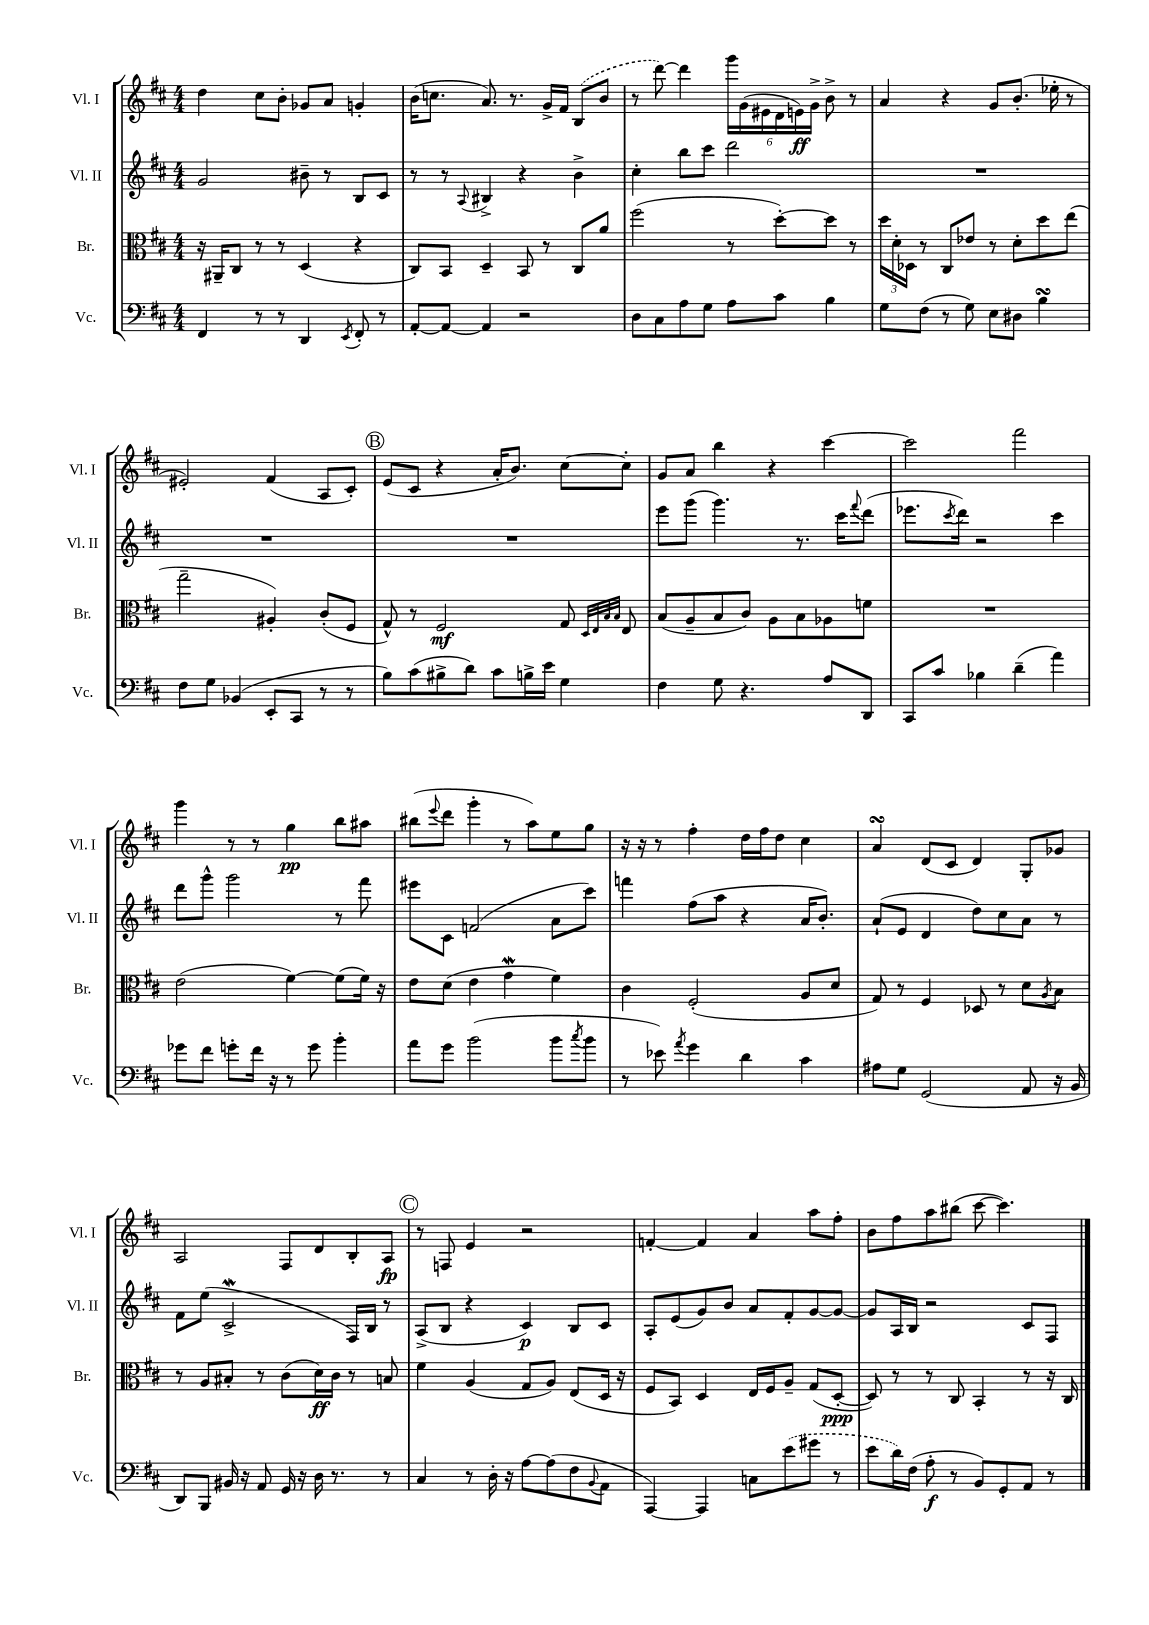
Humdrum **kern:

**kern	**dynam	**kern	**dynam	**kern	**dynam	**kern	**dynam
*part4	*part4	*part3	*part3	*part2	*part2	*part1	*part1
*staff4	*staff4	*staff3	*staff3	*staff2	*staff2	*staff1	*staff1
*I"Vc.	*	*I"Br.	*	*I"Vl. II	*	*I"Vl. I	*
*I'Vc.	*	*I'Br.	*	*I'Vl. II	*	*I'Vl. I	*
*clefF4	*	*clefC3	*	*clefG2	*	*clefG2	*
*k[f#c#]	*	*k[f#c#]	*	*k[f#c#]	*	*k[f#c#]	*
*M4/4	*	*M4/4	*	*M4/4	*	*M4/4	*
=7	=7	=7	=7	=7	=7	=7	=7
4FF#/	.	16r	.	2g/	.	4dd\	.
.	.	16AA#X~/KL	.	.	.	.	.
.	.	8C#/J	.	.	.	.	.
8r	.	8r	.	.	.	8cc#\L	.
8r	.	8r	.	.	.	8b'\J	.
4DD/	.	(4D/	.	8b#X~\	.	8g-X/L	.
.	.	.	.	8r	.	8a/J	.
8qEE/	.	.	.	.	.	.	.
8FF#'/	.	4r	.	8B/L	.	4gn'/	.
8r	.	.	.	8c#/J	.	.	.
=8	=8	=8	=8	=8	=8	=8	=8
[8AA'/L	.	8C#/L)	.	8r	.	(16b\KL	.
.	.	.	.	.	.	8.ccn\J	.
8AA/J_	.	8BB/J	.	8r	.	.	.
.	.	.	.	8qqA/	.	.	.
4AA/]	.	4D~/	.	4B#X^/	.	8.a/)	.
.	.	.	.	.	.	8.r	.
2r	.	8BB/	.	4r	.	.	.
.	.	8r	.	.	.	16g^/LL	.
.	.	.	.	.	.	16f#/JJ	.
.	.	8C#/L	.	4b^\	.	(8B/L	.
.	.	8a/J	.	.	.	8b/J	.
=9	=9	=9	=9	=9	=9	=9	=9
8D\L	.	(2ff#\	.	4cc#'\	.	8r	.
8C#\	.	.	.	.	.	[8ddd\)	.
8A\	.	.	.	8bb\L	.	4ddd\]	.
8G\J	.	.	.	8ccc#\J	.	.	.
8A\L	.	8r	.	2ddd\	.	24ggg\LL	.
.	.	.	.	.	.	(24g\	.
.	.	.	.	.	.	24e#X\	.
8c#\J	.	[8dd'\L)	.	.	.	24d\	.
.	.	.	.	.	.	24en\)	ff
.	.	.	.	.	.	24g^\JJ	.
4B\	.	8dd\J]	.	.	.	8b^\	.
.	.	8r	.	.	.	8r	.
=10	=10	=10	=10	=10	=10	=10	=10
8G\L	.	24dd\LL	.	1r	.	4a/	.
.	.	24d'\	.	.	.	.	.
.	.	24D-X\JJ	.	.	.	.	.
(8F#\J	.	8r	.	.	.	.	.
8r	.	8C#/L	.	.	.	4r	.
8G\)	.	8e-X/J	.	.	.	.	.
8E\L	.	8r	.	.	.	8g/L	.
8D#X\J	.	8d'\L	.	.	.	(8.b'/J	.
4BsSSS\	.	8dd\	.	.	.	.	.
.	.	.	.	.	.	16ee-X'\	.
.	.	(8ee\J	.	.	.	8r	.
!!LO:LB:g=z
=11	=11	=11	=11	=11	=11	=11	=11
8F#\L	.	2gg~\	.	1r	.	2e#X'/)	.
8G\J	.	.	.	.	.	.	.
(4BB-X/	.	.	.	.	.	.	.
8EE'/L	.	4A#X'/)	.	.	.	(4f#/	.
8CC#/J	.	.	.	.	.	.	.
8r	.	(8c#'/L	.	.	.	8A/L	.
8r	.	8F#/J	.	.	.	8c#'/J)	.
!!LO:REH:place=s1:t=B
=12	=12	=12	=12	=12	=12	=12	=12
8B\L)	.	8G^^/)	.	1r	.	(8e/L	.
(8c#\	.	8r	.	.	.	8c#/J	.
8B#X^\	.	2F#/	mf	.	.	4r	.
8d\J)	.	.	.	.	.	.	.
8c#\L	.	.	.	.	.	16a'/KL	.
.	.	.	.	.	.	8.b/J)	.
16Bn^\L	.	.	.	.	.	.	.
16e\JJ	.	.	.	.	.	.	.
4G\	.	8G/	.	.	.	[8cc#\L	.
.	.	32qqD/LLL	.	.	.	.	.
.	.	32qqE/	.	.	.	.	.
.	.	32qqB/	.	.	.	.	.
.	.	32qqB/JJJ	.	.	.	.	.
.	.	8E/	.	.	.	8cc#'\J]	.
=13	=13	=13	=13	=13	=13	=13	=13
4F#\	.	(8B/L	.	8eee\L	.	8g/L	.
.	.	8A~/	.	(8ggg\J	.	8a/J	.
8G\	.	8B/	.	4.ggg\)	.	4bb\	.
4.r	.	8c#/J)	.	.	.	.	.
.	.	8A\L	.	.	.	4r	.
.	.	8B\	.	8.r	.	.	.
8A/L	.	8A-X\	.	.	.	[4ccc#\	.
.	.	.	.	16ccc#\KL	.	.	.
.	.	.	.	8qqfff#/	.	.	.
8DD/J	.	8fn\J	.	(8ddd\J	.	.	.
=14	=14	=14	=14	=14	=14	=14	=14
8CC#/L	.	1r	.	8.eee-X\L	.	2ccc#\]	.
8c#/J	.	.	.	.	.	.	.
.	.	.	.	8qccc#/	.	.	.
.	.	.	.	16ddd\Jk)	.	.	.
4B-X\	.	.	.	2r	.	.	.
(4d~\	.	.	.	.	.	2fff#\	.
4a\)	.	.	.	4ccc#\	.	.	.
!!LO:LB:g=z
=15	=15	=15	=15	=15	=15	=15	=15
8g-X\L	.	(2e\	.	8ddd\L	.	4ggg\	.
8f#\J	.	.	.	8ggg^^\J	.	.	.
8gn'\L	.	.	.	2ggg\	.	8r	.
16f#\Jk	.	.	.	.	.	8r	.
16r	.	.	.	.	.	.	.
8r	.	[4f#\)	.	.	.	4gg\	pp
8g\	.	.	.	.	.	.	.
4b'\	.	(8f#\L]	.	8r	.	8bb\L	.
.	.	16f#\Jk)	.	8fff#\	.	8aa#X\J	.
.	.	16r	.	.	.	.	.
=16	=16	=16	=16	=16	=16	=16	=16
8a\L	.	8e\L	.	8eee#X\L	.	(8bb#X\L	.
.	.	.	.	.	.	8qqeee/	.
8g\J	.	(8d\J	.	8c#\J	.	8ddd\J	.
(2b\	.	4e\	.	(2fn/	.	4ggg'\	.
.	.	4gw\	.	.	.	8r	.
.	.	.	.	.	.	8aa\L)	.
8b\L	.	4f#\)	.	8a\L	.	8ee\	.
8qcc#/	.	.	.	.	.	.	.
8b\J	.	.	.	8ccc#\J)	.	8gg\J	.
=17	=17	=17	=17	=17	=17	=17	=17
8r	.	4c#\	.	4fffn\	.	16r	.
.	.	.	.	.	.	16r	.
8e-X\)	.	.	.	.	.	8r	.
8qa/	.	.	.	.	.	.	.
4g\	.	(2F#'/	.	(8ff#\L	.	4ff#'\	.
.	.	.	.	8aa\J	.	.	.
4d\	.	.	.	4r	.	16dd\LL	.
.	.	.	.	.	.	16ff#\J	.
.	.	.	.	.	.	8dd\J	.
4c#\	.	8A/L	.	16a/KL	.	4cc#\	.
.	.	.	.	8.b'/J)	.	.	.
.	.	8d/J	.	.	.	.	.
=18	=18	=18	=18	=18	=18	=18	=18
8A#X\L	.	8G/)	.	(8a`/L	.	4asSSS/	.
8G\J	.	8r	.	8e/J	.	.	.
(2GG/	.	4F#/	.	4d/	.	(8d/L	.
.	.	.	.	.	.	8c#/J	.
.	.	8D-X/	.	8dd\L)	.	4d/)	.
.	.	8r	.	8cc#\	.	.	.
8AA/	.	8d\L	.	8a\J	.	8G'/L	.
.	.	8qA/	.	.	.	.	.
16r	.	8B\J	.	8r	.	8g-X/J	.
16BB/	.	.	.	.	.	.	.
!!LO:LB:g=z
=19	=19	=19	=19	=19	=19	=19	=19
8DD/L)	.	8r	.	8f#\L	.	2A/	.
8BBB/J	.	8A/L	.	(8ee\J	.	.	.
16BB#X/	.	8B#X'/J	.	2c#W^/	.	.	.
16r	.	.	.	.	.	.	.
8AA/	.	8r	.	.	.	.	.
16GG/	.	(8c#\L	.	.	.	8F#/L	.
16r	.	.	.	.	.	.	.
16D\	.	16d\L)	ff	.	.	8d/	.
8.r	.	16c#\JJ	.	.	.	.	.
.	.	8r	.	16F#/LL)	.	8B'/	.
.	.	.	.	16B/JJ	.	.	.
8r	.	8Bn/	.	8r	.	8A/J	fp
!!LO:REH:place=s1:t=C
=20	=20	=20	=20	=20	=20	=20	=20
4C#/	.	4f#\	.	(8A^/L	.	8r	.
.	.	.	.	8B/J	.	8Fn/	.
8r	.	(4A/	.	4r	.	4e/	.
16D'\	.	.	.	.	.	.	.
16r	.	.	.	.	.	.	.
[8A\L	.	8G/L	.	4c#/)	p	2r	.
(8A\]	.	8A/J)	.	.	.	.	.
8F#\	.	(8E/L	.	8B/L	.	.	.
8qqBB/	.	.	.	.	.	.	.
8AA\J	.	16D/Jk	.	8c#/J	.	.	.
.	.	16r	.	.	.	.	.
=21	=21	=21	=21	=21	=21	=21	=21
[4AAA/)	.	8F#/L	.	8A'/L	.	[4fn'/	.
.	.	8BB/J)	.	(8e/	.	.	.
4AAA/]	.	4D/	.	8g/)	.	4f/]	.
.	.	.	.	8b/J	.	.	.
8Cn\L	.	16E/LL	.	8a/L	.	4a/	.
.	.	16F#/J	.	.	.	.	.
(8e\	.	8A~/J	.	8f#'/	.	.	.
8g#X\J	.	(8G/L	.	[8g/	.	8aa\L	.
8r	.	[8D'/J	ppp	8g/J_	.	8ff#'\J	.
=22	=22	=22	=22	=22	=22	=22	=22
8e\L	.	8D/])	.	8g/L]	.	8b\L	.
16d\L)	.	8r	.	16A/L	.	8ff#\	.
(16F#\JJ	.	.	.	16B/JJ	.	.	.
8A'\	f	8r	.	2r	.	8aa\	.
8r	.	8C#/	.	.	.	(8bb#X\J	.
8BB/L)	.	4BB'/	.	.	.	[8ccc#\	.
8GG'/	.	.	.	.	.	4.ccc#\])	.
8AA/J	.	8r	.	8c#/L	.	.	.
8r	.	16r	.	8F#/J	.	.	.
.	.	16C#/	.	.	.	.	.
==	==	==	==	==	==	==	==
*-	*-	*-	*-	*-	*-	*-	*-
